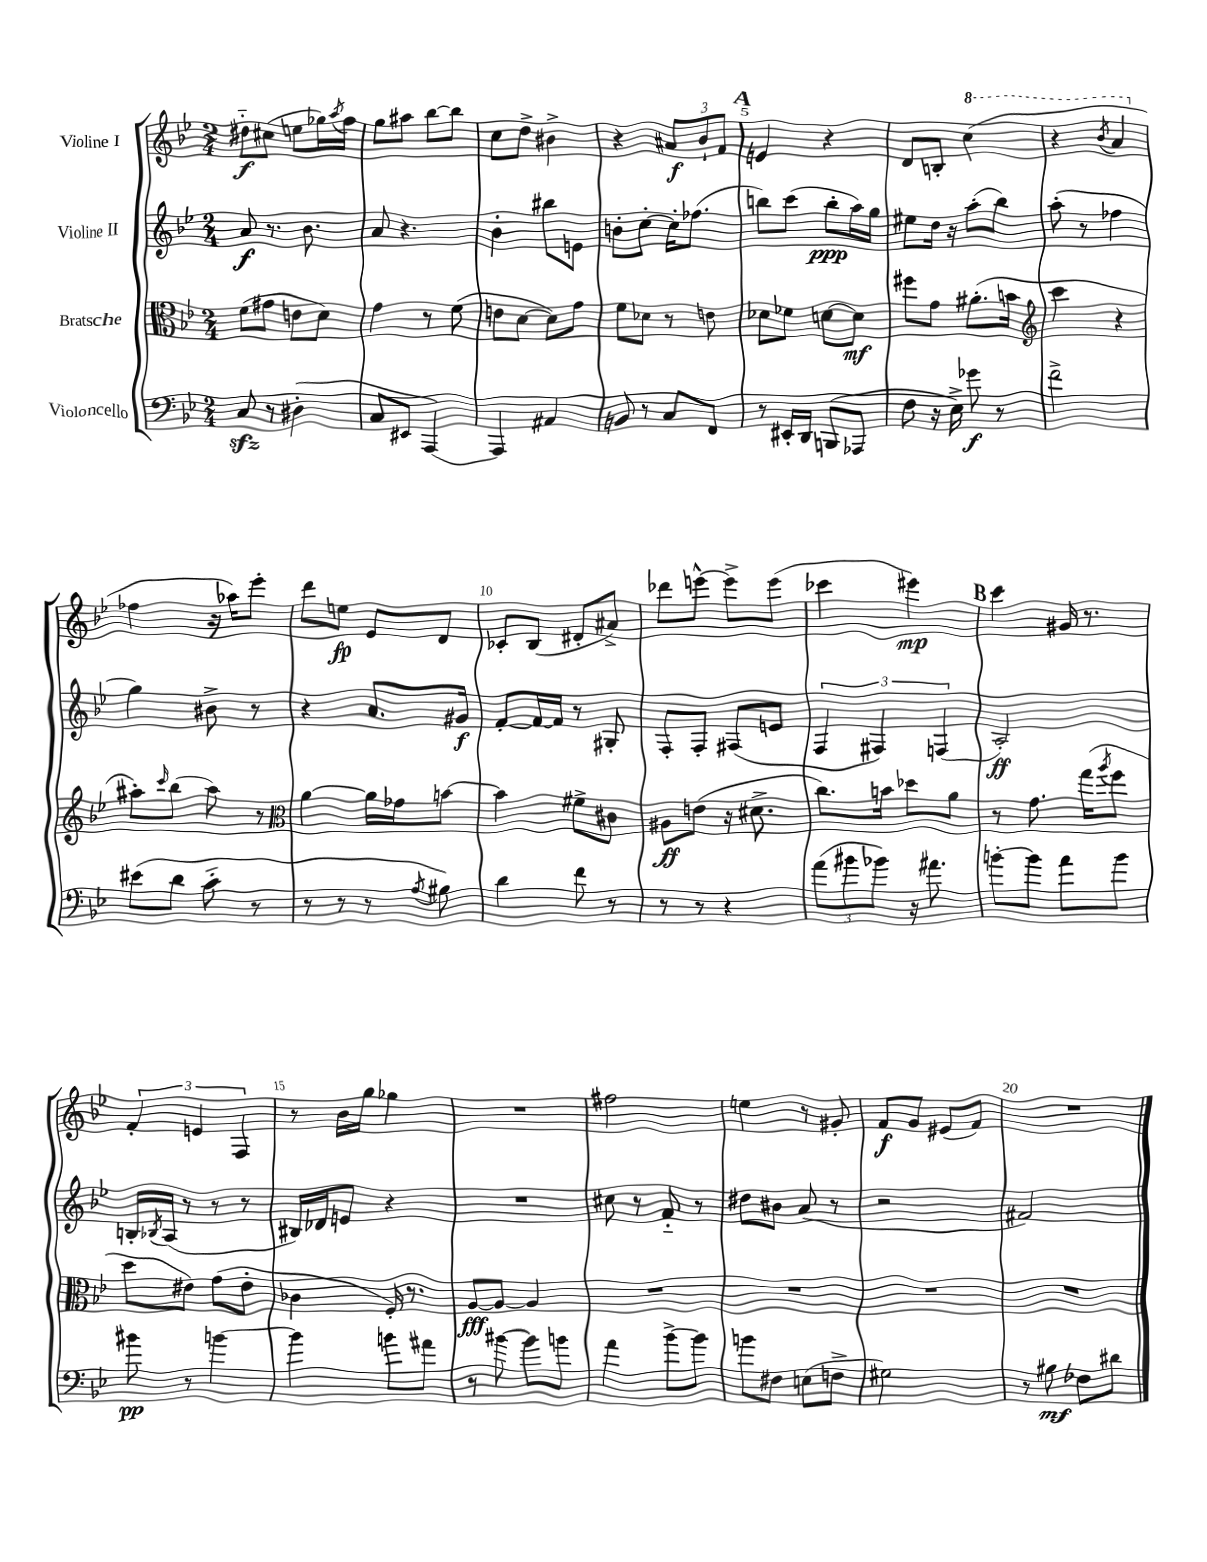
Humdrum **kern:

**kern	**dynam	**kern	**dynam	**kern	**dynam	**kern	**dynam
*part4	*part4	*part3	*part3	*part2	*part2	*part1	*part1
*staff4	*staff4	*staff3	*staff3	*staff2	*staff2	*staff1	*staff1
*I"Violoncello	*	*I"Bratsche	*	*I"Violine II	*	*I"Violine I	*
*clefF4	*	*clefC3	*	*clefG2	*	*clefG2	*
*k[b-e-]	*	*k[b-e-]	*	*k[b-e-]	*	*k[b-e-]	*
*M2/4	*	*M2/4	*	*M2/4	*	*M2/4	*
=1	=1	=1	=1	=1	=1	=1	=1
8Czz/	.	(8f\L	.	8a/	f	8dd#X\L	f
8r	.	8g#X\J	.	8.r	.	(8cc#X\J	.
(4D#X'\	.	8en\L	.	.	.	8een\L	.
.	.	.	.	8.b-\	.	.	.
.	.	8d\J)	.	.	.	16gg-X\L)	.
.	.	.	.	.	.	8qaa/	.
.	.	.	.	.	.	16ff\JJ	.
=2	=2	=2	=2	=2	=2	=2	=2
8C/L	.	4g\	.	8a/	.	8gg\L	.
8EE#X/J	.	.	.	4.r	.	8aa#X\J	.
[4AAA/)	.	8r	.	.	.	[8bb-\L	.
.	.	(8f\	.	.	.	8bb-\J]	.
=3	=3	=3	=3	=3	=3	=3	=3
4AAA/]	.	8en\L	.	4b-'\	.	8cc\L	.
.	.	[8d\J	.	.	.	8dd^\J	.
4AA#X/	.	8d\L])	.	8bb#X\L	.	4b#X^\	.
.	.	8g\J	.	8en\J	.	.	.
=4	=4	=4	=4	=4	=4	=4	=4
8BBn/	.	8f\L	.	8bn'\L	.	4r	.
8r	.	8d-X\J	.	[8cc'\J	.	.	.
8C/L	.	8r	.	16cc'\KL]	.	12a#X/L	f
.	.	.	.	(8.ff-X\J	.	.	.
.	.	.	.	.	.	12b-`/	.
8FF/J	.	8en\	.	.	.	.	.
.	.	.	.	.	.	12f/J	.
!!LO:REH:place=s1:t=A
=5	=5	=5	=5	=5	=5	=5	=5
8r	.	8d-X\L	.	8bbn\L)	.	4en/	.
16EE#X'/LL	.	8f-X\J	.	(8ccc\J	.	.	.
16DD/JJ	.	.	.	.	.	.	.
(8BBBn/L	.	[8dn\L	.	8bb'\L	ppp	4r	.
8AAA-X/J	.	8d\J]	mf	16aa\L)	.	.	.
.	.	.	.	16gg\JJ	.	.	.
=6	=6	=6	=6	=6	=6	=6	=6
8F\	.	8ff#X\L	.	8ee#X\L	.	8d/L	.
16r	.	8g\J	.	16dd\Jk	.	8Bn'/J	.
16E-^\)	.	.	.	16r	.	.	.
*	*	*	*	*	*	*8va	*
8g-X\	f	(8.a#X'\L	.	(8aa'\L	.	(4ccc\	.
8r	.	.	.	8bb-\J)	.	.	.
.	.	16bn\Jk	.	.	.	.	.
=7	=7	=7	=7	=7	=7	=7	=7
*	*	*clefG2	*	*	*	*	*
2f^\	.	4ccc\	.	(8aa'\	.	4r	.
.	.	.	.	8r	.	.	.
.	.	.	.	.	.	8qbb-/	.
.	.	4r	.	4ff-X\	.	4aa/	.
!!LO:LB:g=z
=8	=8	=8	=8	=8	=8	=8	=8
*	*	*	*	*	*	*X8va	*
(8e#X\L	.	8aa#X'\L)	.	4gg\)	.	4ff-X\	.
.	.	16qqccc/	.	.	.	.	.
8d\J	.	(8bb-\J	.	.	.	.	.
8c\	.	8aa#\)	.	8b#X^\	.	16r	.
.	.	.	.	.	.	16aa-X\KL)	.
8r	.	8r	.	8r	.	8eee-'\J	.
=9	=9	=9	=9	=9	=9	=9	=9
*	*	*clefC3	*	*	*	*	*
8r	.	[4a\	.	4r	.	8ddd\L	.
8r	.	.	.	.	.	8een\J	fp
8r	.	16a\LL]	.	8.a/L	.	8e-/L	.
.	.	16g-X\J	.	.	.	.	.
8qA/	.	.	.	.	.	.	.
8B#X\)	.	[8bn\J	.	.	.	8d/J	.
.	.	.	.	16g#X/Jk	f	.	.
=10	=10	=10	=10	=10	=10	=10	=10
4d\	.	4b\]	.	[8f'/L	.	8c-X'/L	.
.	.	.	.	16f/L_	.	(8B-/J	.
.	.	.	.	16f/JJ]	.	.	.
8f\	.	8f#X^\L	.	8r	.	8d#X'/L	.
8r	.	8c#X\J	.	8G#X'/	.	8a#X^/J)	.
=11	=11	=11	=11	=11	=11	=11	=11
8r	.	8A#X\L	ff	8F'/L	.	8ddd-X\L	.
8r	.	(8en\J	.	8F'/J	.	[8eeen^^\J	.
4r	.	16r	.	(8F#X/L	.	8eee^\L]	.
.	.	8.d#X^\	.	.	.	.	.
.	.	.	.	8en/J	.	(8eee\J	.
=12	=12	=12	=12	=12	=12	=12	=12
(12a\L	.	8.cc\L)	.	6F/	.	4ccc-X\	.
12b#X\	.	.	.	.	.	.	.
12b-X\J)	.	.	.	6F#X/)	.	.	.
.	.	16bn\Jk	.	.	.	.	.
16r	.	8dd-X\L	.	.	.	4eee#X\)	mp
8.a#X\	.	.	.	.	.	.	.
.	.	.	.	(6Fn/	.	.	.
.	.	8a\J	.	.	.	.	.
!!LO:REH:place=s1:t=B
=13	=13	=13	=13	=13	=13	=13	=13
[8bn'\L	.	8r	.	2A'/)	ff	4ccc\	.
8b\J]	.	8.g\	.	.	.	.	.
8a\L	.	.	.	.	.	16g#X/	.
.	.	(16gg\KL	.	.	.	8.r	.
.	.	8qaa/	.	.	.	.	.
8b\J	.	8ff\J	.	.	.	.	.
!!LO:LB:g=z
=14	=14	=14	=14	=14	=14	=14	=14
8b#X\	pp	8dd\L	.	16Bn'/LL	.	6f'/	.
.	.	.	.	8qB-X/	.	.	.
.	.	.	.	(16A/JJ	.	.	.
8r	.	8e#X\J)	.	8r	.	.	.
.	.	.	.	.	.	6en/	.
[4bn\	.	(8g\L	.	8r	.	.	.
.	.	.	.	.	.	6F/	.
.	.	8e#'\J	.	8r	.	.	.
=15	=15	=15	=15	=15	=15	=15	=15
4b\]	.	4c-X\	.	16B#X/LL)	.	8r	.
.	.	.	.	16d-X/J	.	.	.
.	.	.	.	8en/J	.	16b-\LL	.
.	.	.	.	.	.	16gg\JJ	.
8bn\L	.	16F'/)	.	4r	.	4gg-X\	.
.	.	8.r	.	.	.	.	.
8a#X\J	.	.	.	.	.	.	.
=16	=16	=16	=16	=16	=16	=16	=16
8r	.	[8A/L	fff	2r	.	2r	.
[8b#X\	.	8A/J_	.	.	.	.	.
8b#\L]	.	4A/]	.	.	.	.	.
8bn\J	.	.	.	.	.	.	.
=17	=17	=17	=17	=17	=17	=17	=17
4a\	.	2r	.	8cc#X\	.	2ff#X\	.
.	.	.	.	8r	.	.	.
[8b-^\L	.	.	.	8f/	.	.	.
8b-\J]	.	.	.	8r	.	.	.
=18	=18	=18	=18	=18	=18	=18	=18
8bn\L	.	2r	.	8dd#X\L	.	4een\	.
8F#X\J	.	.	.	8b#X\J	.	.	.
(8En\L	.	.	.	(8a/	.	8r	.
8Fn^\J	.	.	.	8r	.	8g#X'/	.
=19	=19	=19	=19	=19	=19	=19	=19
2G#X\)	.	2r	.	2r	.	8f/L	f
.	.	.	.	.	.	8g/J	.
.	.	.	.	.	.	(8e#X/L	.
.	.	.	.	.	.	8f/J)	.
=20	=20	=20	=20	=20	=20	=20	=20
8r	.	2r	.	2f#X/)	.	2r	.
8B#X\	mf	.	.	.	.	.	.
8F-X\L	.	.	.	.	.	.	.
8d#X\J	.	.	.	.	.	.	.
==	==	==	==	==	==	==	==
*-	*-	*-	*-	*-	*-	*-	*-
